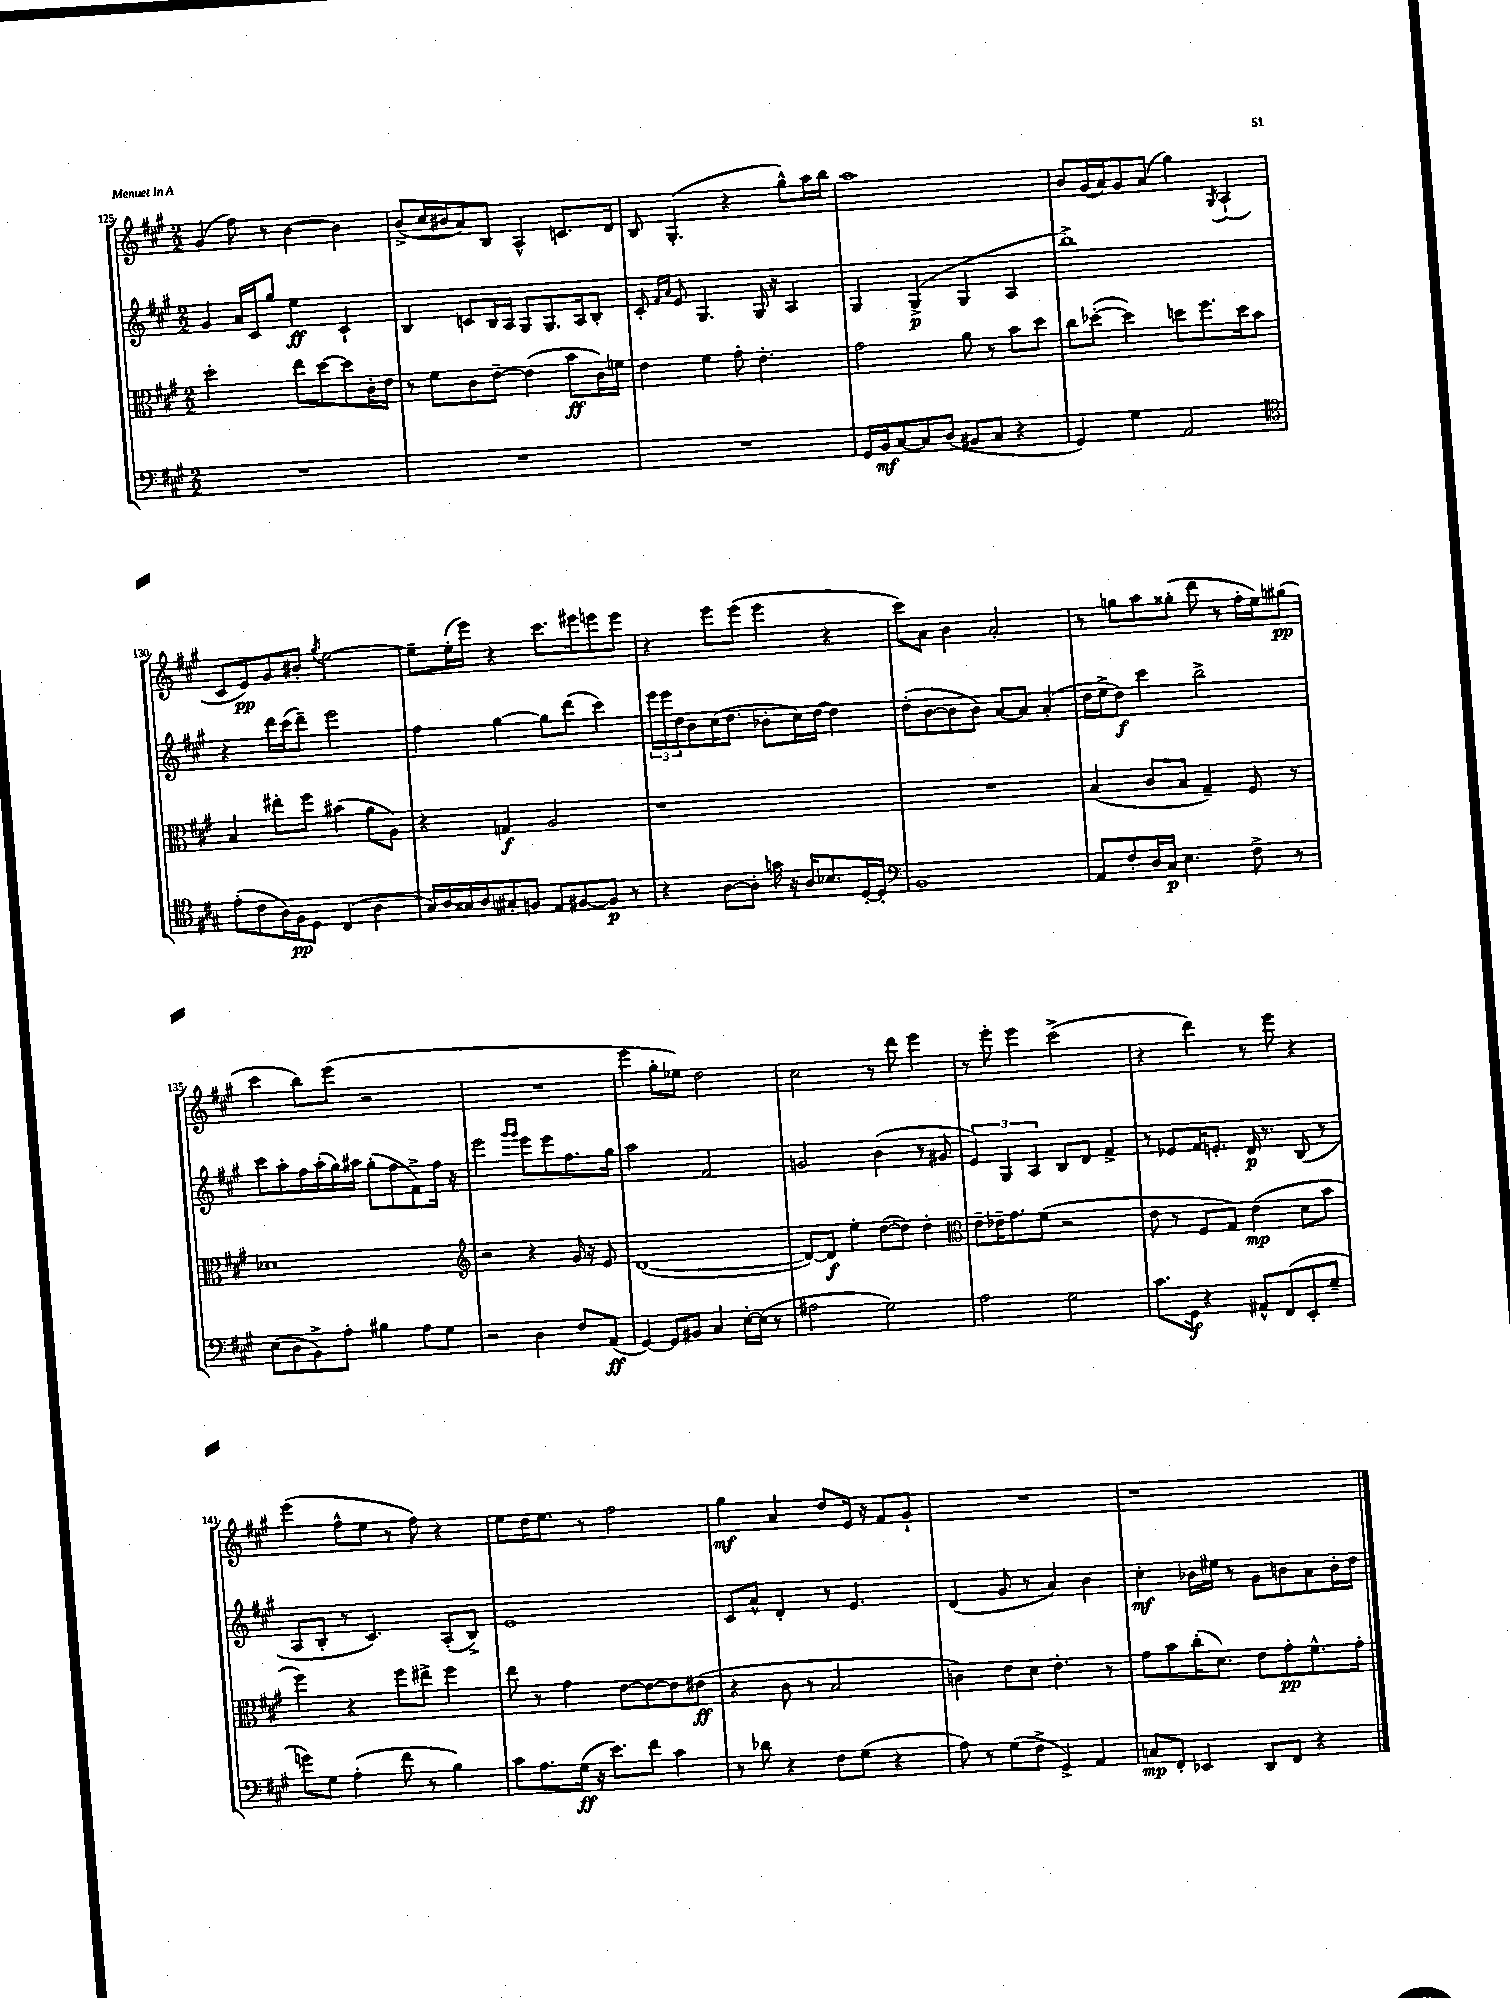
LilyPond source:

<<
\new StaffGroup <<
\new Staff = "s0" {
    \clef treble \key a \major \numericTimeSignature \time 2/2
    gis'4( fis''8) r8 b'4~ b'4 |
    b'8->( cis''16 bis'16 a'8) b8 a4-^ c'8. d'16 |
    b8 gis4.-.( r4 gis''8-^) a''16 b''16 |
    a''1 |
    b'8 gis'16( a'16) gis'8 a'8( gis''4) \acciaccatura { gis8 } a4-!( |
    cis'8 e'8\pp) gis'8 bis'8-. \acciaccatura { gis''8 } e''2~ |
    e''8-- e''16-.( e'''16) r4 cis'''8. eis'''16 e'''8 e'''8 |
    r4 e'''8 e'''8( e'''4 r4 |
    cis'''8) a'8 b'4 a'2-. |
    r8 g''8 a''8 gisis''8-.( d'''8 r8 fis''16-. e''16) gis''8\pp( |
    cis'''4 b''8) e'''8( r2 |
    R1 |
    e'''4 gis''8-. ees''8) d''2 |
    cis''2 r8 d'''8 e'''4 |
    r8 e'''8-. e'''4 cis'''2->( |
    r4 d'''4) r8 e'''8 r4 |
    e'''4( fis''8-^ e''8 r8 fis''8) r4 |
    e''8 d''16 e''8. r8 fis''2 |
    gis''4\mf a'4 d''8 e'16 r16 fis'8 gis'8-! |
    R1 |
    r1 \bar "|." |
}
\new Staff = "s1" {
    \clef treble \key a \major \numericTimeSignature \time 2/2
    gis'4 a'16 cis'16 gis''8 e''4\ff cis'4-! |
    b4 c'8 b16 a16 gis8 gis8. a16 b8-. |
    cis'8-. \grace { fis'16 a'16 } e'8 gis4. gis16 r16 a4 |
    gis4 gis4->\p( gis4 a4 |
    b''1->) |
    r4 d'''16 cis'''16( d'''8--) e'''2 |
    fis''4 gis''4~ gis''8 d'''8( cis'''4) |
    \tuplet 3/2 { e'''16 e'''16 d''16 } b'8 cis''16( d''8. bes'8-. cis''16) d''16~ d''4 |
    d''8-.( b'8~ b'8 b'8) a'8~ a'8 a'4-.( |
    d''16 e''16-> d''8\f) cis'''4 b''2-> |
    cis'''8 a''8-. fis''16 a''16-.( gis''16) ais''16 gis''8-.( fis''8 fis'8->) fis''16 r16 |
    e'''2 \grace { gis'''16 gis'''16 } e'''8 e'''8 fis''8. gis''16 |
    a''2 fis'2 |
    g'2 b'4( r8 gis'8 |
    \tuplet 3/2 { e'4) gis4 a4 } b8 d'8 fis'4-> |
    r8 ees'8 fis'16 e'8.-. d'16\p r8. b8( r8 |
    a8 b8-. r8 cis'4.) a8-.( b8->) |
    e'1 |
    cis'8 a'8-^ d'4-. r8 e'4. |
    d'4( gis'8 r8 a'4) b'4 |
    cis''4-.\mf bes'16 eis''16 r8 gis'8 b'8 a'8 b'16-. d''16 \bar "|." |
}
\new Staff = "s2" {
    \clef alto \key a \major \numericTimeSignature \time 2/2
    d''2-. e''8 d''8~ d''8 cis'16-. e'16 |
    r8 fis'8 cis'8 e'8~-- e'4( b'8\ff cis'16) f'16 |
    e'4 fis'4 gis'8-. e'4.-. |
    gis'2 a'8 r8 b'8 d''8 |
    cis''8 des''8~-.( des''4) d''8 fis''8. d''16 b'8 |
    b4 eis''8-. fis''8 bis'4( a'8 a8) |
    r4 g4\f a2 |
    r1 |
    R1 |
    b4( cis'8 b8 gis4--) fis8 r8 |
    des'1 |
    \clef treble r2 r4 gis'16 r16 e'8 |
    d'1~( |
    d'8~) d'8\f e''4-. d''8~( d''8) d''4-. |
    \clef alto e'8-- ees'16-- gis'8. fis'8( r2 |
    e'8 r8 fis8 gis8) e'4\mp( d'8 b'8 |
    fis''4) r4 fis''8 eis''8-> fis''4 |
    e''8 r8 gis'4 e'8~ e'8~ e'8 eis'8\ff( |
    r4 cis'8 r8 b2 |
    c'4) e'8 d'8 e'4.-. r8 |
    gis'8 b'8 cis''16-.( d'8.) e'8 gis'8-.\pp fis'8.-^ gis'16-. \bar "|." |
}
\new Staff = "s3" {
    \clef bass \key a \major \numericTimeSignature \time 2/2
    R1 |
    R1 |
    R1 |
    gis,16 b,16\mf cis8~ cis8 d8( bis,8 cis8 r4 |
    gis,4) gis4 a,2 |
    \clef tenor e'8-.( cis'8 a16) fis16\pp d8 cis4( a4 |
    gis16) a16 gisis16 a16 gis8-. f8 e8 fis8~ fis8\p r8 |
    r4 a8~ a8-. g'16 r16 a16 bes8. d16~-. d16-. |
    \clef bass b,1 |
    a,8 fis8-. d16 cis16\p e4. fis8-> r8 |
    e8( d8 b,8->) a8-. bis4 a8 gis8 |
    r2 d4 fis8 a,8\ff( |
    gis,4~) gis,8 bis,8 cis4 e16~-. e16( r8 |
    ais2 gis2) |
    a2 gis2 |
    cis'8. gis,16\f r4 ais,8-^ fis,8( e,8-. gis8-- |
    g'8) gis8 a4-.( fis'8 r8 b4) |
    cis'8 a8. gis16\ff( r16 e'8.) fis'8 cis'4 |
    r8 des'8 r4 fis8 gis8( r4 |
    a8) r8 gis8( fis8-> gis,4->) a,4 |
    c8\mp fis,8-. ees,4 d,8 fis,8 r4 \bar "|." |
}
>>
>>
\layout { \context { \Score currentBarNumber = #125 } }
